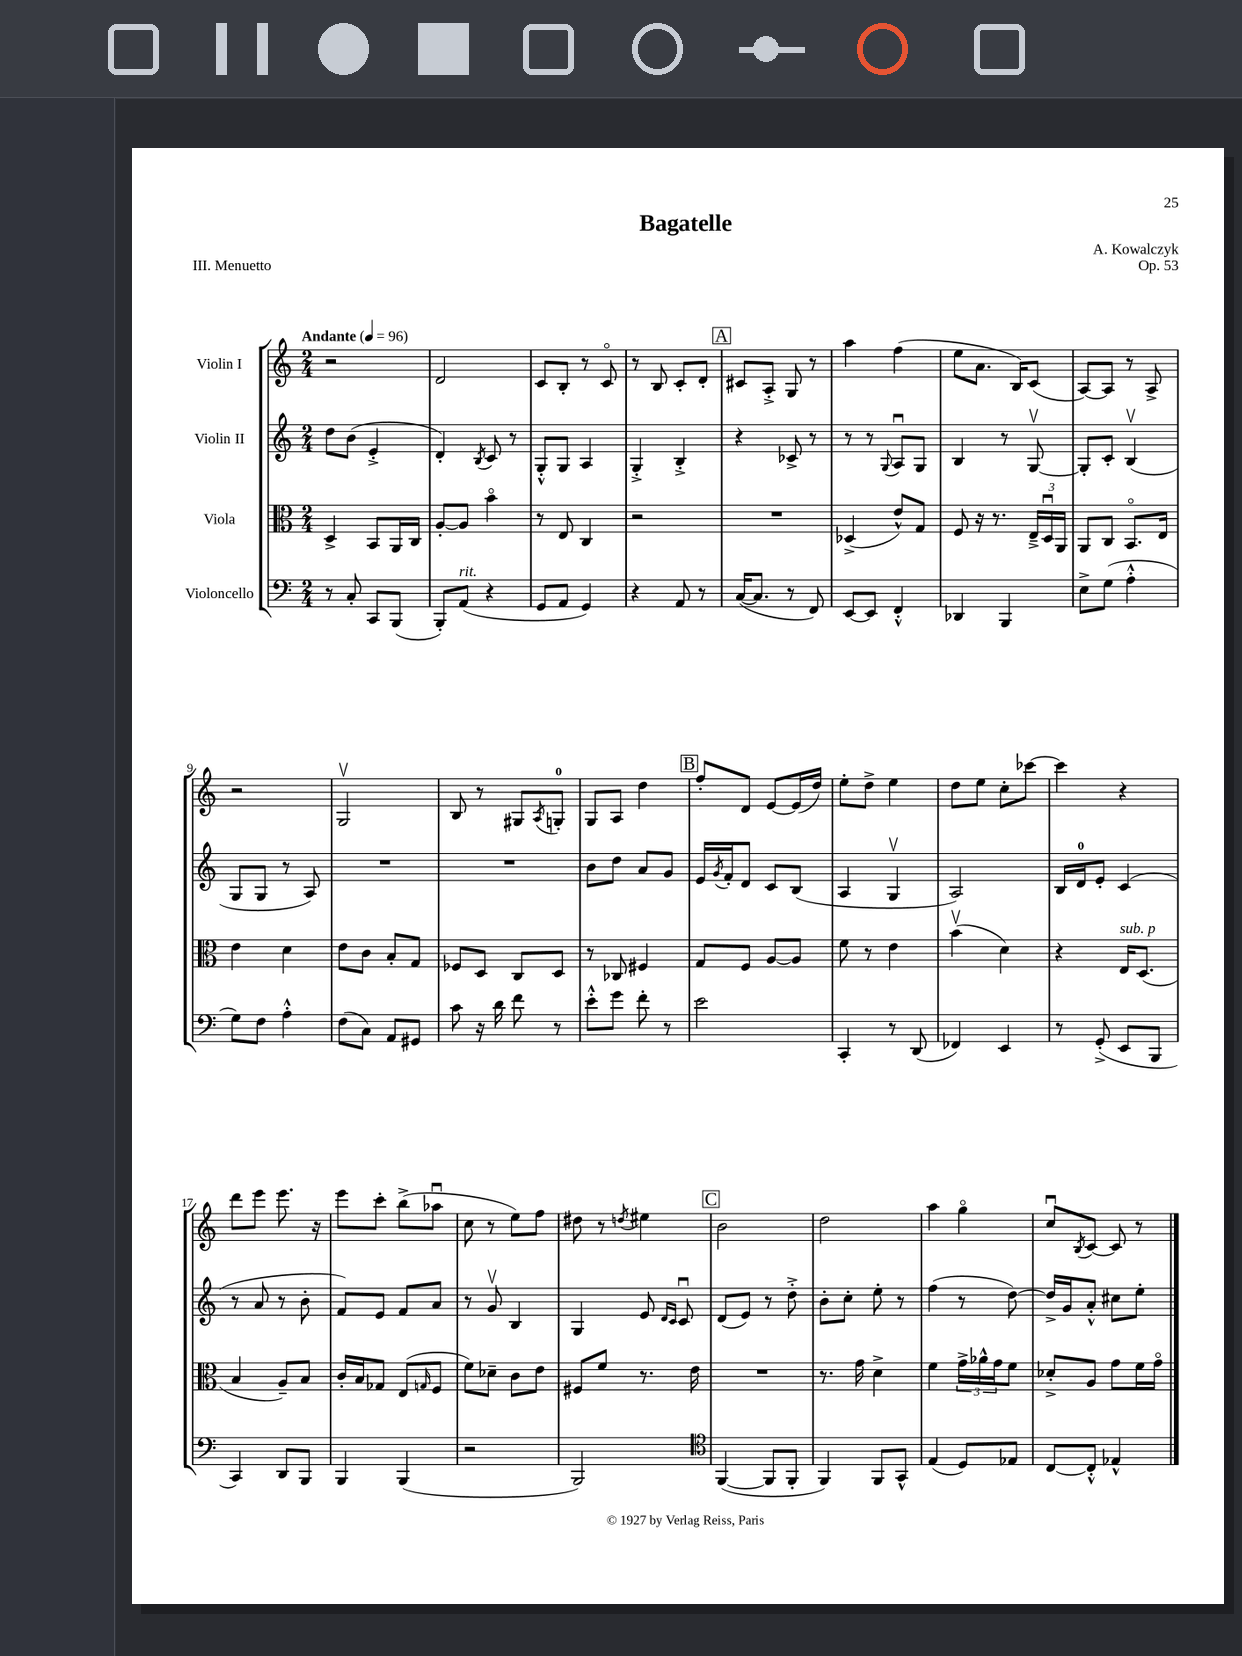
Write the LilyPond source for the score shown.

\header { title = "Bagatelle" composer = "A. Kowalczyk" opus = "Op. 53" piece = "III. Menuetto" }
<<
\new StaffGroup <<
\new Staff = "s0" \with { instrumentName = "Violin I" } {
    \clef treble \key c \major \numericTimeSignature \time 2/4 \tempo "Andante" 4 = 96
    r2 |
    d'2 |
    c'8 b8-. r8 c'8\flageolet |
    r8 b8 c'8-. d'8-. |
    \mark \markup { \box "A" } cis'8 a8-.-> g8 r8 |
    a''4 f''4( |
    e''8 a'8. b16) c'8( |
    a8~) a8 r8 a8-> |
    r2 |
    g2\upbow |
    b8 r8 gis8 \acciaccatura { a8 } g8-0-. |
    g8 a8 d''4 |
    \mark \markup { \box "B" } f''8-. d'8 e'8~ e'16( d''16) |
    e''8-. d''8-> e''4 |
    d''8 e''8 c''8-. ces'''8~ |
    ces'''4 r4 |
    d'''8 e'''8 e'''8. r16 |
    e'''8 c'''8-. b''8->( aes''8\downbow |
    c''8 r8 e''8) f''8 |
    dis''8 r8 \acciaccatura { d''8 } eis''4 |
    \mark \markup { \box "C" } b'2 |
    d''2 |
    a''4 g''4\flageolet |
    c''8\downbow \acciaccatura { b8 } c'8~ c'8 r8 \bar "|." |
}
\new Staff = "s1" \with { instrumentName = "Violin II" } {
    \clef treble \key c \major \numericTimeSignature \time 2/4
    d''8 b'8( e'4-.-> |
    d'4-.) \acciaccatura { b8 } c'8 r8 |
    g8-.-^ g8 a4 |
    g4-.-> b4-.-> |
    \mark \markup { \box "A" } r4 ces'8-> r8 |
    r8 r8 \appoggiatura { g8 } a8\downbow g8 |
    b4 r8 g8~\upbow |
    g8-. c'8-. b4\upbow( |
    g8 g8 r8 a8) |
    R2 |
    R2 |
    b'8 d''8 a'8 g'8 |
    \mark \markup { \box "B" } e'16 \acciaccatura { g'8 } f'16-. d'8 c'8 b8( |
    a4 g4\upbow |
    a2) |
    b16 d'16-0 e'8-. c'4( |
    r8 a'8 r8 b'8-. |
    f'8) e'8 f'8 a'8 |
    r8 g'8\upbow b4 |
    g4 e'8 \grace { d'16 c'16 } c'8\downbow |
    \mark \markup { \box "C" } d'8( e'8) r8 d''8-.-> |
    b'8-. c''8-. e''8-. r8 |
    f''4( r8 d''8~) |
    d''16-> g'16 a'8-.-^ cis''8 e''8-. \bar "|." |
}
\new Staff = "s2" \with { instrumentName = "Viola" } {
    \clef alto \key c \major \numericTimeSignature \time 2/4
    d4-> b,8 a,16 c16 |
    a8~-. a8 b'4\flageolet |
    r8 e8 c4 |
    r2 |
    \mark \markup { \box "A" } R2 |
    des4->( e'8-^) g8 |
    f8 r16 r8. \tuplet 3/2 { e16---> d16\downbow a,16 } |
    a,8 c8 b,8.\flageolet e16 |
    e'4 d'4 |
    e'8 c'8 b8-. g8 |
    fes8 d8 c8 d8 |
    r8 ces8 fis4 |
    \mark \markup { \box "B" } g8 f8 a8~ a8 |
    f'8 r8 e'4 |
    b'4\upbow( d'4) |
    r4 e16^\markup { \italic "sub. p" } d8.( |
    b4 a8--) b8 |
    c'16-. b16 ges8 e8( \grace { g16 } f8 |
    f'8) des'8-- c'8 e'8 |
    fis8 f'8 r8. e'16 |
    \mark \markup { \box "C" } R2 |
    r8. g'16 d'4-> |
    f'4 \tuplet 3/2 { g'16-> aes'16-^ g'16 } f'8 |
    des'8-.-> a8 g'8 f'16 g'16\flageolet \bar "|." |
}
\new Staff = "s3" \with { instrumentName = "Violoncello" } {
    \clef bass \key c \major \numericTimeSignature \time 2/4
    r8 c8-. c,8 b,,8( |
    b,,8-.) a,8^\markup { \italic "rit." }( r4 |
    g,8 a,8 g,4) |
    r4 a,8 r8 |
    \mark \markup { \box "A" } c16~( c8. r8 f,8) |
    e,8~ e,8 f,4-.-^ |
    des,4 b,,4 |
    e8-> g8( a4-.-^ |
    g8) f8 a4-.-^ |
    f8( c8) a,8 gis,8 |
    c'8 r16 d'16 f'8 r8 |
    e'8-.-^ g'8 f'8-. r8 |
    \mark \markup { \box "B" } e'2 |
    c,4-. r8 d,8( |
    fes,4) e,4 |
    r8 g,8-.->( e,8 b,,8 |
    c,4) d,8 b,,8 |
    b,,4 b,,4( |
    r2 |
    b,,2) |
    \mark \markup { \box "C" } \clef tenor f,4~( f,8 f,8-. |
    f,4) f,8 g,8-^ |
    e4( d8) ees8 |
    c8~ c8-.-^ ees4-^ \bar "|." |
}
>>
>>
